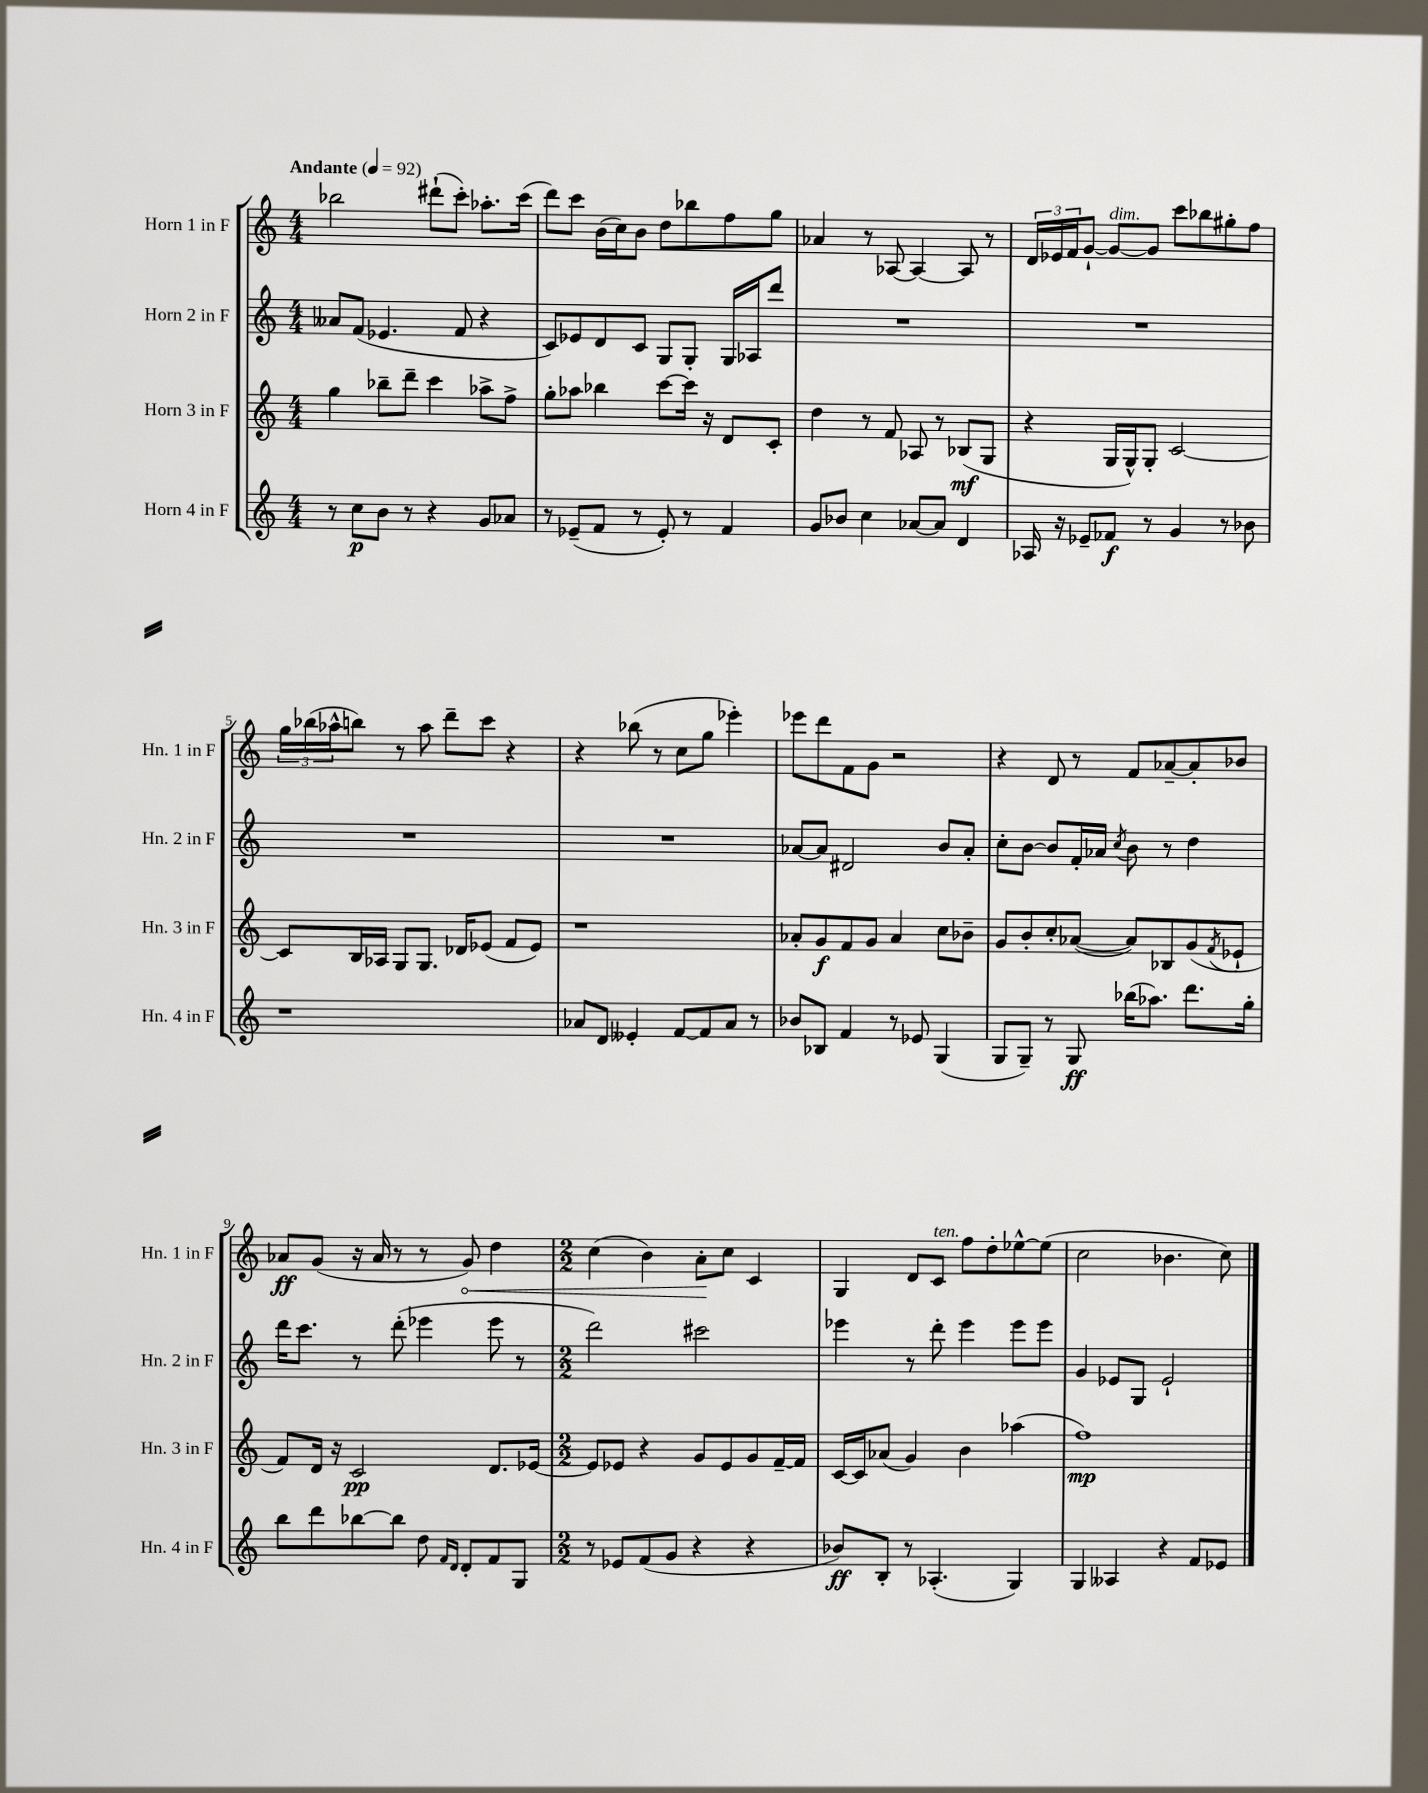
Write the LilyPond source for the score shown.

<<
\new StaffGroup <<
\new Staff = "s0" \with { instrumentName = "Horn 1 in F" shortInstrumentName = "Hn. 1 in F" } {
    \clef treble \key c \major \numericTimeSignature \time 4/4 \tempo "Andante" 4 = 92
    bes''2 dis'''8-!( c'''8-.) aes''8.-. c'''16( |
    d'''8) c'''8 b'16( c''16) b'8 d''8 bes''8 f''8 g''8 |
    aes'4 r8 aes8~ aes4~ aes8 r8 |
    \tuplet 3/2 { d'16 ees'16 f'16 } g'8~-! g'8~^\markup { \italic "dim." } g'8 c'''8 bes''8 gis''8-. f''8 |
    \tuplet 3/2 { g''16 bes''16( aes''16-^ } b''8) r8 aes''8 d'''8-- c'''8 r4 |
    r4 bes''8( r8 c''8 g''8 ees'''4-.) |
    ees'''8 d'''8 f'8 g'8 r2 |
    r4 d'8 r8 f'8 aes'8~-- aes'8-. bes'8 |
    aes'8\ff g'8( r16 aes'16 r8 r8 \once \override Hairpin.circled-tip = ##t g'8\<) d''4 |
    \numericTimeSignature \time 2/2 c''4( b'4) a'8-.\! c''8 c'4 |
    g4 d'8 c'8^\markup { \italic "ten." } f''8 d''8-. ees''8~-^ ees''8( |
    c''2 bes'4. c''8) \bar "|." |
}
\new Staff = "s1" \with { instrumentName = "Horn 2 in F" shortInstrumentName = "Hn. 2 in F" } {
    \clef treble \key c \major \numericTimeSignature \time 4/4
    aeses'8 f'8( ees'4. f'8 r4 |
    c'8) ees'8 d'8 c'8 g8 g8-. g16 aes16 d'''8 |
    R1 |
    R1 |
    R1 |
    R1 |
    aes'8~ aes'8 dis'2 b'8 aes'8-. |
    c''8-. b'8~ b'8 f'16-. aes'16 \acciaccatura { c''8 } b'8 r8 d''4 |
    d'''16 c'''8. r8 d'''8-.( ees'''4 ees'''8 r8 |
    \numericTimeSignature \time 2/2 d'''2) cis'''2 |
    ees'''4 r8 d'''8-. ees'''4 ees'''8 ees'''8 |
    g'4 ees'8 g8 ees'2-! \bar "|." |
}
\new Staff = "s2" \with { instrumentName = "Horn 3 in F" shortInstrumentName = "Hn. 3 in F" } {
    \clef treble \key c \major \numericTimeSignature \time 4/4
    g''4 bes''8-- d'''8-- c'''4 aes''8-> f''8-> |
    g''8-. aes''8 bes''4 c'''8~ c'''16 r16 d'8 c'8-. |
    d''4 r8 f'8 aes8 r8 bes8\mf( g8 |
    r4 g16 g16-^) g8-. c'2~ |
    c'8 b16 aes16 g8 g8. des'16 ees'8( f'8 ees'8) |
    r1 |
    aes'8-. g'8\f f'8 g'8 aes'4 c''8 bes'8-- |
    g'8 b'8-. c''8-. aes'8~( aes'8) bes8 g'8( \acciaccatura { f'8 } ees'8-! |
    f'8) d'16 r16 c'2\pp d'8. ees'16~ |
    \numericTimeSignature \time 2/2 ees'8 ees'8 r4 g'8 ees'8 g'8 f'16~-- f'16 |
    c'16~ c'16 aes'8( g'4) b'4 aes''4( |
    f''1\mp) \bar "|." |
}
\new Staff = "s3" \with { instrumentName = "Horn 4 in F" shortInstrumentName = "Hn. 4 in F" } {
    \clef treble \key c \major \numericTimeSignature \time 4/4
    r8 c''8\p b'8 r8 r4 g'8 aes'8 |
    r8 ees'8--( f'8 r8 ees'8-.) r8 f'4 |
    g'8 bes'8 c''4 aes'8~ aes'8 d'4 |
    aes16 r16 ees'8-- fes'8\f r8 g'4 r8 bes'8 |
    r1 |
    aes'8 d'8 eeses'4-. f'8~ f'8 aes'8 r8 |
    bes'8 bes8 f'4 r8 ees'8 g4( |
    g8 g8--) r8 g8\ff bes''16( aes''8.) d'''8. g''16-. |
    b''8 d'''8 bes''8~ bes''8 d''8 \grace { f'16 d'16 } d'8-. f'8 g8 |
    \numericTimeSignature \time 2/2 r8 ees'8 f'8( g'8 r4 r4 |
    bes'8\ff) b8-. r8 aes4.-.( g4) |
    g4 aeses4 r4 f'8 ees'8 \bar "|." |
}
>>
>>
